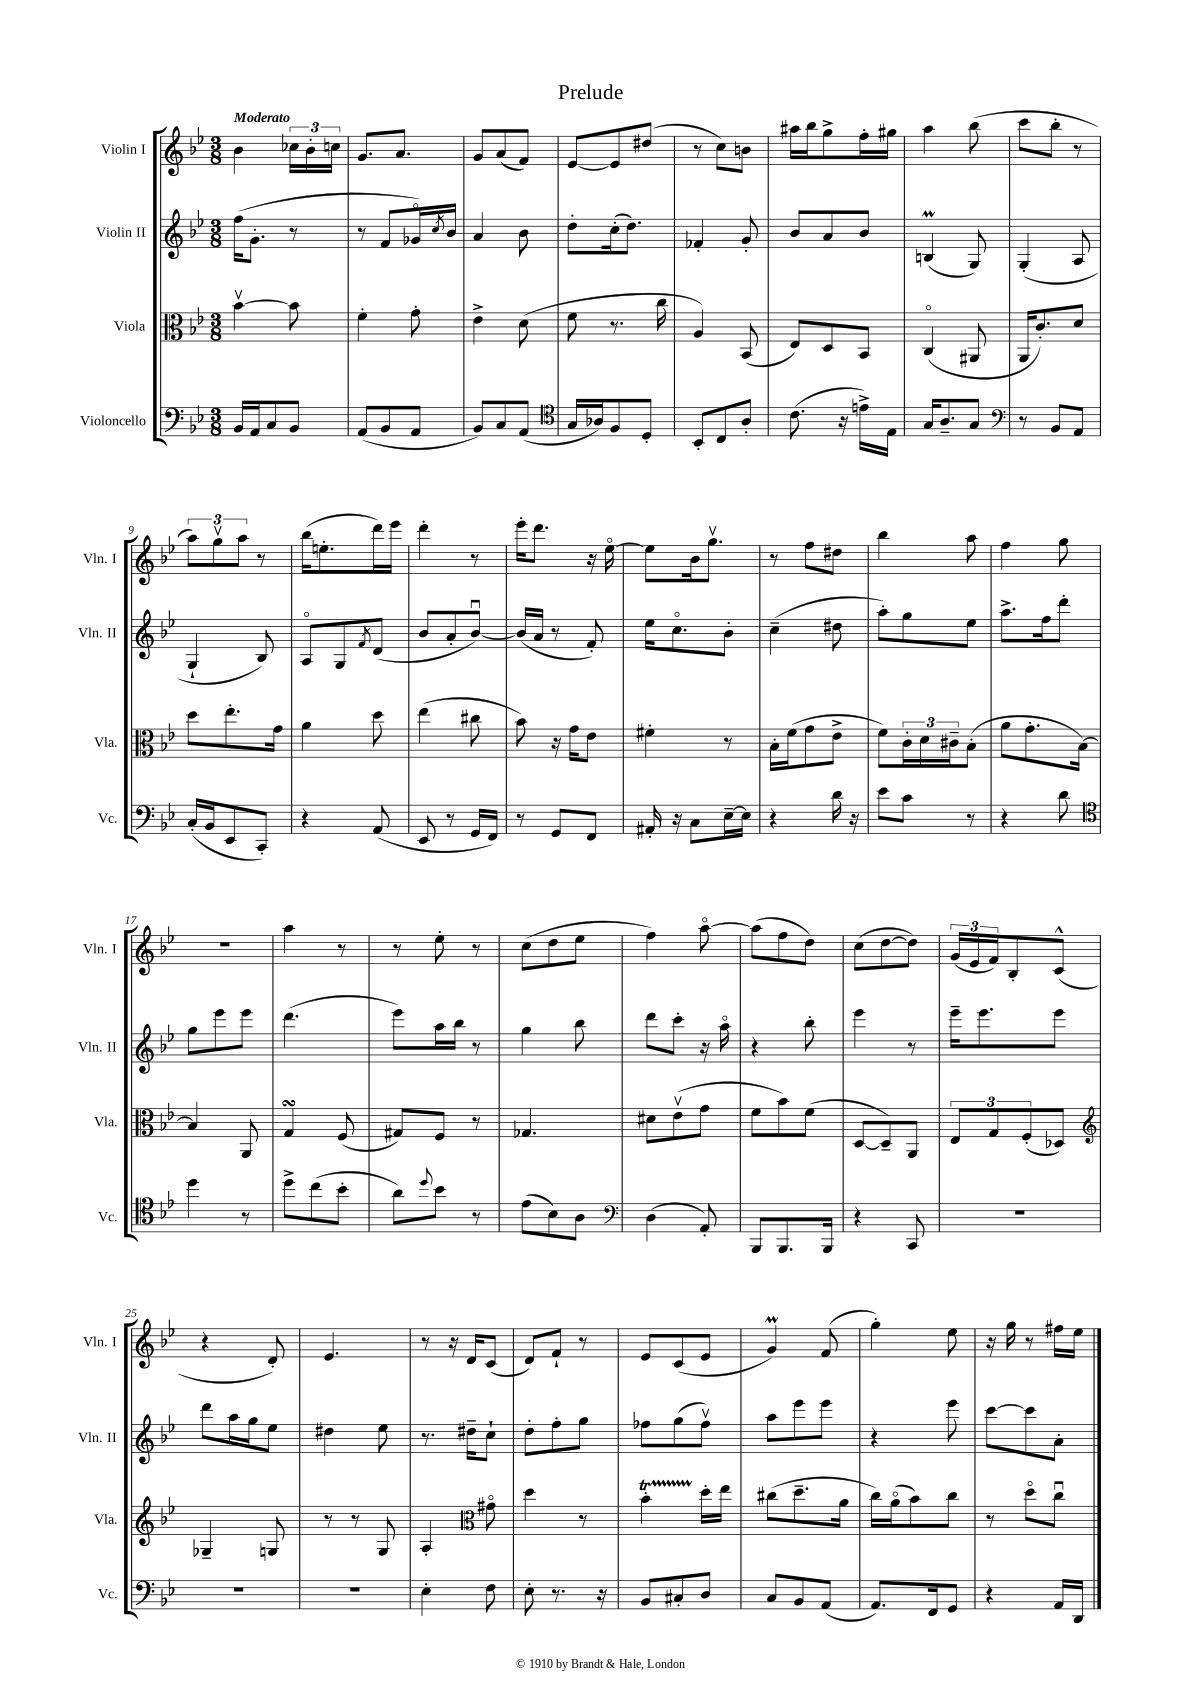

**kern	**kern	**kern	**kern
*staff4	*staff3	*staff2	*staff1
*clefF4	*clefC3	*clefG2	*clefG2
*k[b-e-]	*k[b-e-]	*k[b-e-]	*k[b-e-]
*M3/8	*M3/8	*M3/8	*M3/8
16BB-	[4b-v	(16ff	4b-
16AA	.	8.g'	.
8C	.	.	.
8BB-	8b-]	8r	24cc-
.	.	.	24b-'
.	.	.	24cc
=	=	=	=
(8AA	4f'	8r	8.g
8BB-	.	8f	.
.	.	.	8.a
8AA	8g'	16g-o)	.
.	.	8qcc	.
.	.	16b-	.
=	=	=	=
8BB-)	4e-^	4a	8g
8C	.	.	(8a
(8AA	(8d	8b-	8f)
=	=	=	=
*clefC4	*	*	*
16G	8f	8dd'	[8e-
16A-)	.	.	.
8F	8.r	(16cc'	8e-]
.	.	8.dd)	.
8D'	.	.	(8dd#
.	16cc	.	.
=	=	=	=
8BB-'	4A)	4f-'	8r
8C	.	.	8cc)
8A'	(8BB-	8g'	8b
=	=	=	=
(8.c	8E-)	8b-	16aa#
.	.	.	16bb-
.	8D	8a	8gg^
16r	.	.	.
16e^)	8BB-	8b-	16ff'
16E-	.	.	16gg#
=	=	=	=
16G	(4Co	(4B	4aa
8.A~	.	.	.
8G	8AA#	8G)	(8bb-
=	=	=	=
*clefF4	*	*	*
8r	16AA	(4G'	8ccc
.	8.c')	.	.
8BB-	.	.	8bb-'
8AA	8d	8A	8r
=	=	=	=
(16C'	8dd	4G`	12aa)
16BB-	.	.	.
.	.	.	12ggv
8EE-	8.ee-'	.	.
.	.	.	12aa
8CC')	.	8B-)	8r
.	16g	.	.
=	=	=	=
4r	4a	8Ao	(16bb-
.	.	.	8.ee'
.	.	8G	.
.	.	8qf	.
(8AA	8dd	(8d	16ddd)
.	.	.	16eee-
=	=	=	=
8EE-	(4ee-	8b-	4ddd'
8r	.	8a'	.
16GG	8cc#	[8b-u)	8r
16FF)	.	.	.
=	=	=	=
8r	8b-)	(16b-]	16eee-'
.	.	16a	8.ddd
8GG	16r	8r	.
.	16g	.	.
8FF	8e-	8f')	16r
.	.	.	[16ee-o
=	=	=	=
16AA#'	4f#'	16ee-	8ee-]
16r	.	8.cco	.
8C	.	.	16b-
.	.	.	8.ggv
[16E-~	8r	8b-'	.
16E-]	.	.	.
=	=	=	=
4r	16B-'	(4cc~	8r
.	(16f	.	.
.	8g	.	8ff
16d	8e-^	8dd#	8dd#
16r	.	.	.
=	=	=	=
8e-	8f)	8aa')	4bb-
8c	24c'	8gg	.
.	24d	.	.
.	24c#~	.	.
8r	(8B-'	8ee-	8aa
=	=	=	=
4r	8a	8.aa^	4ff
.	8.g'	.	.
.	.	16ff	.
8d	.	8ddd'	8gg
.	[16B-)	.	.
=	=	=	=
*clefC4	*	*	*
4dd	4B-]	8gg	4.r
.	.	8eee-	.
8r	8AA	8eee-	.
=	=	=	=
8dd^	4G	(4.ddd	4aa
(8cc	.	.	.
8b-'	(8F	.	8r
=	=	=	=
8a)	8G#)	8eee-)	8r
8qqdd	.	.	.
8b-	8F	16aa	8ee-'
.	.	16bb-	.
8r	8r	8r	8r
=	=	=	=
(8e-	4.G-	4gg	(8cc
8B-)	.	.	8dd
8A	.	8bb-	8ee-
=	=	=	=
*clefF4	*	*	*
(4D	8d#	8ddd	4ff)
.	(8e-v	8ccc'	.
8AA')	8g	16r	[8aao
.	.	16aao	.
=	=	=	=
8BBB-	8f	4r	(8aa]
8.BBB-	8b-)	.	8ff
.	(8f	8bb-'	8dd)
16BBB-	.	.	.
=	=	=	=
4r	[8D	4eee-	(8cc
.	8D~])	.	[8dd
8CC	8AA	8r	8dd])
=	=	=	=
4.r	12E-	16eee-~	(24g
.	.	.	24e-
.	.	8.eee-	.
.	12G	.	24f)
.	.	.	8B-'
.	(12F'	.	.
.	8D-)	8eee-	(8c^^
=	=	=	=
*	*clefG2	*	*
4.r	4G-~	8ddd	4r
.	.	16aa	.
.	.	16gg	.
.	8G	8ee-	8d')
=	=	=	=
4.r	8r	4dd#	4.e-
.	8r	.	.
.	8G	8ee-	.
=	=	=	=
4E-'	4A'	8.r	8r
.	.	.	16r
.	.	16dd#~	16d
*	*clefC3	*	*
8F	8g#o	8cc`	(8c
=	=	=	=
8E-'	4dd	8dd'	8d)
8.r	.	8ff'	8f`
.	8r	8gg	8r
16r	.	.	.
=	=	=	=
8BB-	4b-'	8ff-	8e-
8C#'	.	(8gg	(8c
8D	16dd'	8ff-v)	8e-
.	16ee-	.	.
=	=	=	=
8C	(8cc#	8aa	4g)
8BB-	8.dd~	8eee-	.
(8AA	.	8eee-	(8f
.	16a	.	.
=	=	=	=
8.AA)	16cc)	4r	4gg')
.	(16ao	.	.
.	8b-)	.	.
16FF	.	.	.
8GG	8cc	8eee-	8ee-
=	=	=	=
4r	8r	[8ccc	16r
.	.	.	16gg
.	8ddo	8ccc]	8r
16AA	8ccu	8a'	16ff#
16DD	.	.	16ee-
==	==	==	==
*-	*-	*-	*-
